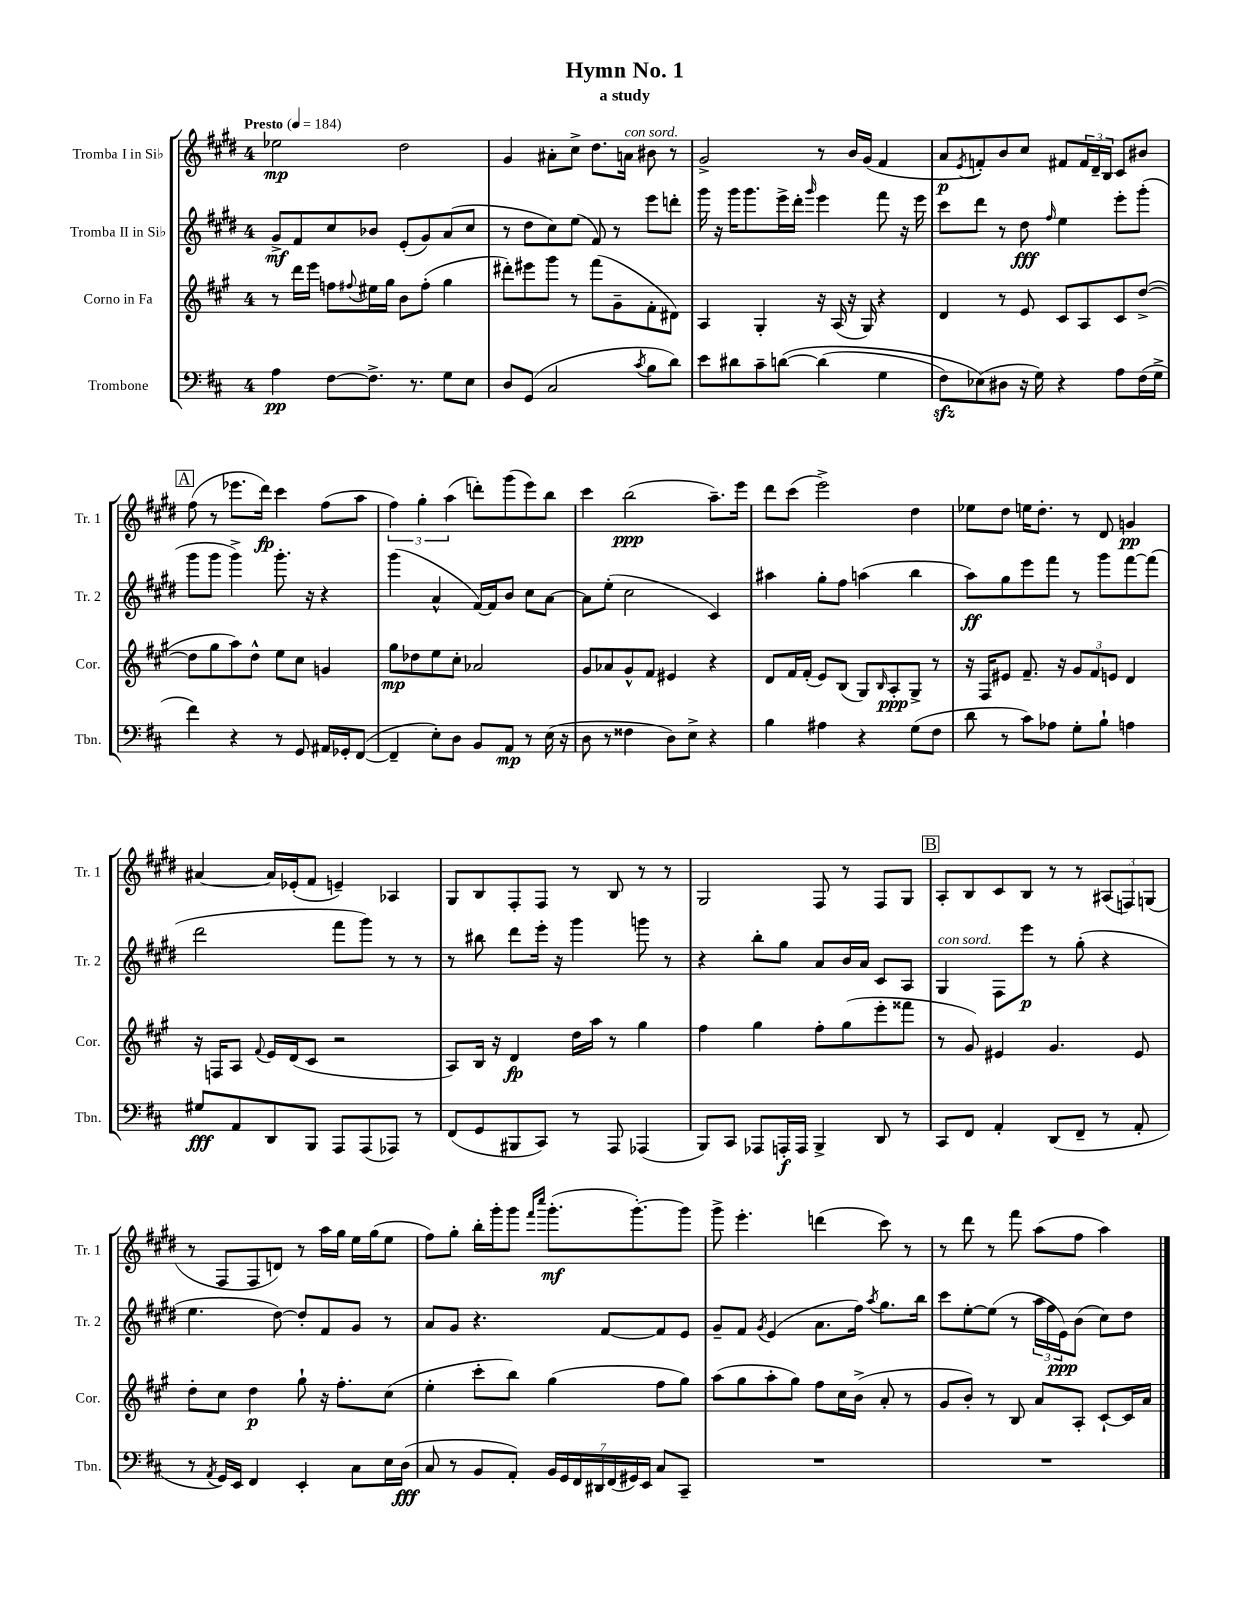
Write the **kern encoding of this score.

**kern	**kern	**kern	**kern
*staff4	*staff3	*staff2	*staff1
*clefF4	*clefG2	*clefG2	*clefG2
*k[f#c#]	*k[f#c#g#]	*k[f#c#g#d#]	*k[f#c#g#d#]
*M4/4	*M4/4	*M4/4	*M4/4
*MM184	*MM184	*MM184	*MM184
4A\	8r	8g#^/L	2ee-\
.	16ddd\LL	8f#/	.
.	16eee\JJ	.	.
[8F#\L	8ff\L	8cc#/	.
.	8qqff#/	.	.
8.F#^\]J	16ee#\L	8b-/J	.
.	16gg#\JJ	.	.
.	8b\L	(8e'/L	2dd#\
8.r	.	.	.
.	(8ff#'\J	8g#/)	.
8G\L	4gg#\	(8a/	.
8E\J	.	8cc#/J	.
=	=	=	=
8D/L	8ddd#'\L)	8r	4g#/
(8GG/J	8eee#\	8dd#\L	.
2C#/	8ggg#\J	8cc#\)	8a#'\L
.	8r	(8ee\J	8cc#^\J
.	(8fff#\L	8f#/)	8.dd#\L
.	8g#~\	8r	.
.	.	.	16a\Jk
8qc#/	.	.	.
8B\L	8f#'\	8eee\L	8b#\
8d\J)	8d#\J)	8ddd'\J	8r
=	=	=	=
8e\L	4A/	16ggg#\	2g#^/
.	.	16r	.
8d#\	.	16ggg#\LK	.
.	.	8.ggg#\	.
8c#~\	4G#'/	.	.
&([8d\J	.	16eee^\L	.
.	.	16ddd#'\JJ	.
.	.	16qqggg#/	.
(4d\]	16r	4eee\	8r
.	(16A/	.	.
.	16r	.	16b/LL
.	16G#/)	.	(16g#/JJ
4G\	4r	8fff#\	4f#/
.	.	16r	.
.	.	16eee\	.
=	=	=	=
8F#\L)	4d/	8ccc#\L	8a/L
.	.	.	8qe/
(8E-\&)	.	8ddd#\J	8f'/)
8D#\J	8r	8r	8b/
16r	8e/	8dd#\	8cc#/J
16G\)	.	.	.
.	.	16qqff#/	.
4r	8c#/L	4ee\	8f#/L
.	8A/	.	24f#/L
.	.	.	24d#~/
.	.	.	24B/JJ
8A\L	8c#/	8eee'\L	8c#/L
(16F#\L	([8dd^/J	(8ggg#'\J	8b#/J
16G^\JJ	.	.	.
=	=	=	=
4f#\)	8dd\]L	8ggg#\L	(8ff#\
.	8gg#\	8ggg#\J	8r
4r	8aa\)	4ggg#^\)	8.eee-\L
.	8dd^^\J	.	.
.	.	.	16ddd#\Jk)
8r	8ee\L	8.ggg#'\	4ccc#\
8GG/	8cc#\J	.	.
.	.	16r	.
16AA#/LL	4g/	4r	(8ff#\L
16GG-'/J	.	.	.
([8FF#/J	.	.	8aa\J
=	=	=	=
4FF#~/]	8gg#\L	(4ggg#\	6ff#\)
.	8dd-\	.	.
.	.	.	6gg#'\
8E'\L)	8ee\	4a^^/	.
.	.	.	(6aa\
8D\J	8cc#'\J	.	.
8BB/L	2a-/	[16f#/LL)	8ddd'\L)
.	.	16f#/]J	.
8AA/J	.	8b/J	(8ggg#\
8r	.	8cc#\L	8eee\)
(16E\	.	[8a\J	8bb\J
16r	.	.	.
=	=	=	=
8D\	8g#/L	8a\]L	4ccc#\
8r	8a-/	(8ee'\J	.
4F##\	8g#^^/	2cc#\	(2bb\
.	8f#/J	.	.
8D\L)	4e#/	.	.
8E^\J	.	.	.
4r	4r	4c#/)	8.aa~\L)
.	.	.	16eee\Jk
=	=	=	=
4B\	8d/L	4aa#\	8ddd#\L
.	16f#/L	.	(8ccc#\J
.	(16f#'/JJ	.	.
4A#\	8e/L)	8gg#'\L	2eee^\)
.	(8B/J	8ff#\J	.
4r	8G#/L)	(4aa\	.
.	16qqB/	.	.
.	8A'/	.	.
(8G\L	8G#^/J	4bb\	4dd#\
8F#\J	8r	.	.
=	=	=	=
8d\	16r	8aa\L)	8ee-\L
.	16F#/LK	.	.
8r	8e#/J	8gg#\	8dd#\J
8c#\L)	8.f#~/	8eee\	16ee\LK
.	.	.	8.dd#'\J
8A-\J	.	8fff#\J	.
.	16r	.	.
8G'\L	12g#/L	8r	8r
.	12f#/	.	.
8B`\J	.	8ggg#\L	8d#/
.	12e/J	.	.
4A\	4d/	[8fff#\	4g/
.	.	(8fff#\]J	.
=	=	=	=
8G#/L	16r	2ddd#\	[4a#/
.	16F/LK	.	.
8AA/	8A/J	.	.
.	8qqf#/	.	.
8DD/	16e/LL	.	16a#/]LL
.	(16d/J	.	(16e-'/J
8BBB/J	8c#/J	.	8f#/J
8AAA/L	2r	8fff#\L	4e~/)
(8AAA/	.	8ggg#\J)	.
8AAA-/J)	.	8r	4A-/
8r	.	8r	.
=	=	=	=
(8FF#/L	8A/L)	8r	8G#/L
8GG/	16B/Jk	8bb#\	8B/
.	16r	.	.
8BBB#/	4d/	8ddd#\L	8F#'/
8CC#/J)	.	16eee'\Jk	8F#/J
.	.	16r	.
8r	16dd\LL	4ggg#\	8r
.	16aa\JJ	.	.
8AAA/	8r	.	8B/
(4AAA-/	4gg#\	8ggg\	8r
.	.	8r	8r
=	=	=	=
8BBB/L)	4ff#\	4r	2G#/
8CC#/J	.	.	.
8AAA-/L	4gg#\	8bb'\L	.
16AAA'/L	.	8gg#\J	.
16AAA/JJ	.	.	.
4BBB^/	8ff#'\L	8a/L	8F#/
.	(8gg#\	16b/L	8r
.	.	16a/JJ	.
8DD/	8eee'\	8c#/L	8F#/L
8r	8fff##\J	8A/J	8G#/J
=	=	=	=
8CC#/L	8r	4G#/	8A'/L
8FF#/J	8g#/)	.	8B/
4AA'/	4e#/	8F#\L	8c#/
.	.	8eee\J	8B/J
(8DD/L	4.g#/	8r	8r
8FF#~/J	.	(8gg#'\	8r
8r	.	4r	(12A#/L
.	.	.	12F/)
8AA'/	8e#/	.	.
.	.	.	(12G/J
=	=	=	=
8r	8dd'\L	4.ee\	8r
8qAA/	.	.	.
16GG/LL)	8cc#\J	.	8F#/L
16EE/JJ	.	.	.
4FF#/	4dd\	.	8F#/
.	.	[8dd#\)	8d/J)
4EE'/	8gg#`\	8dd#'/]L	8r
.	16r	8f#/	16aa\LL
.	8.ff#'\L	.	16gg#\JJ
8C#\L	.	8g#/J	16ee\LL
.	.	.	(16gg#\J
16E\L	(8cc#\J	8r	8ee\J
(16D\JJ	.	.	.
=	=	=	=
8C#/	4ee'\	8a/L	8ff#\L)
8r	.	8g#/J	8gg#'\J
8BB/L	8ccc#'\L	4.r	16bb'\LL
.	.	.	16ggg#'\J
8AA'/J)	8bb\J)	.	8ggg#\J
.	.	.	16qqfff#/LL
.	.	.	16qqcccc#/JJ
28BB/LL	(4gg#\	.	(8.ggg#'\L
28GG/	.	.	.
28FF#/	.	.	.
28DD#/	.	.	.
.	.	[8f#/L	.
(28FF#/	.	.	.
28GG#/)	.	.	.
.	.	.	[8.ggg#'\)
28EE/JJ	.	.	.
8C#/L	8ff#\L	8f#/]	.
8CC#~/J	8gg#\J)	8e/J	8ggg#\]J
=	=	=	=
1r	(8aa\L	8g#~/L	8ggg#^\
.	8gg#\	8f#/J	4.eee'\
.	.	8qg#/	.
.	8aa'\	(4e/	.
.	8gg#\J)	.	.
.	8ff#\L	8.a\L	(4ddd\
.	16cc#\L	.	.
.	(16b^\JJ	16ff#\Jk)	.
.	.	8qaa/	.
.	8a'/	8.gg#\L	8ccc#\)
.	8r	.	8r
.	.	16bb\Jk	.
=	=	=	=
1r	8g#/L	8ccc#\L	8r
.	8b'/J)	[8ee'\	8ddd#\
.	8r	(8ee\]J	8r
.	8B/	8r	8fff#\
.	8a/L	24aa\LL	(8aa\L
.	.	24ff#\	.
.	.	24e\J)	.
.	8A'/J	(8b\J	8ff#\J
.	[8c#`/L	8cc#\L)	4aa\)
.	16c#/]L	8dd#\J	.
.	16a/JJ	.	.
==	==	==	==
*-	*-	*-	*-
